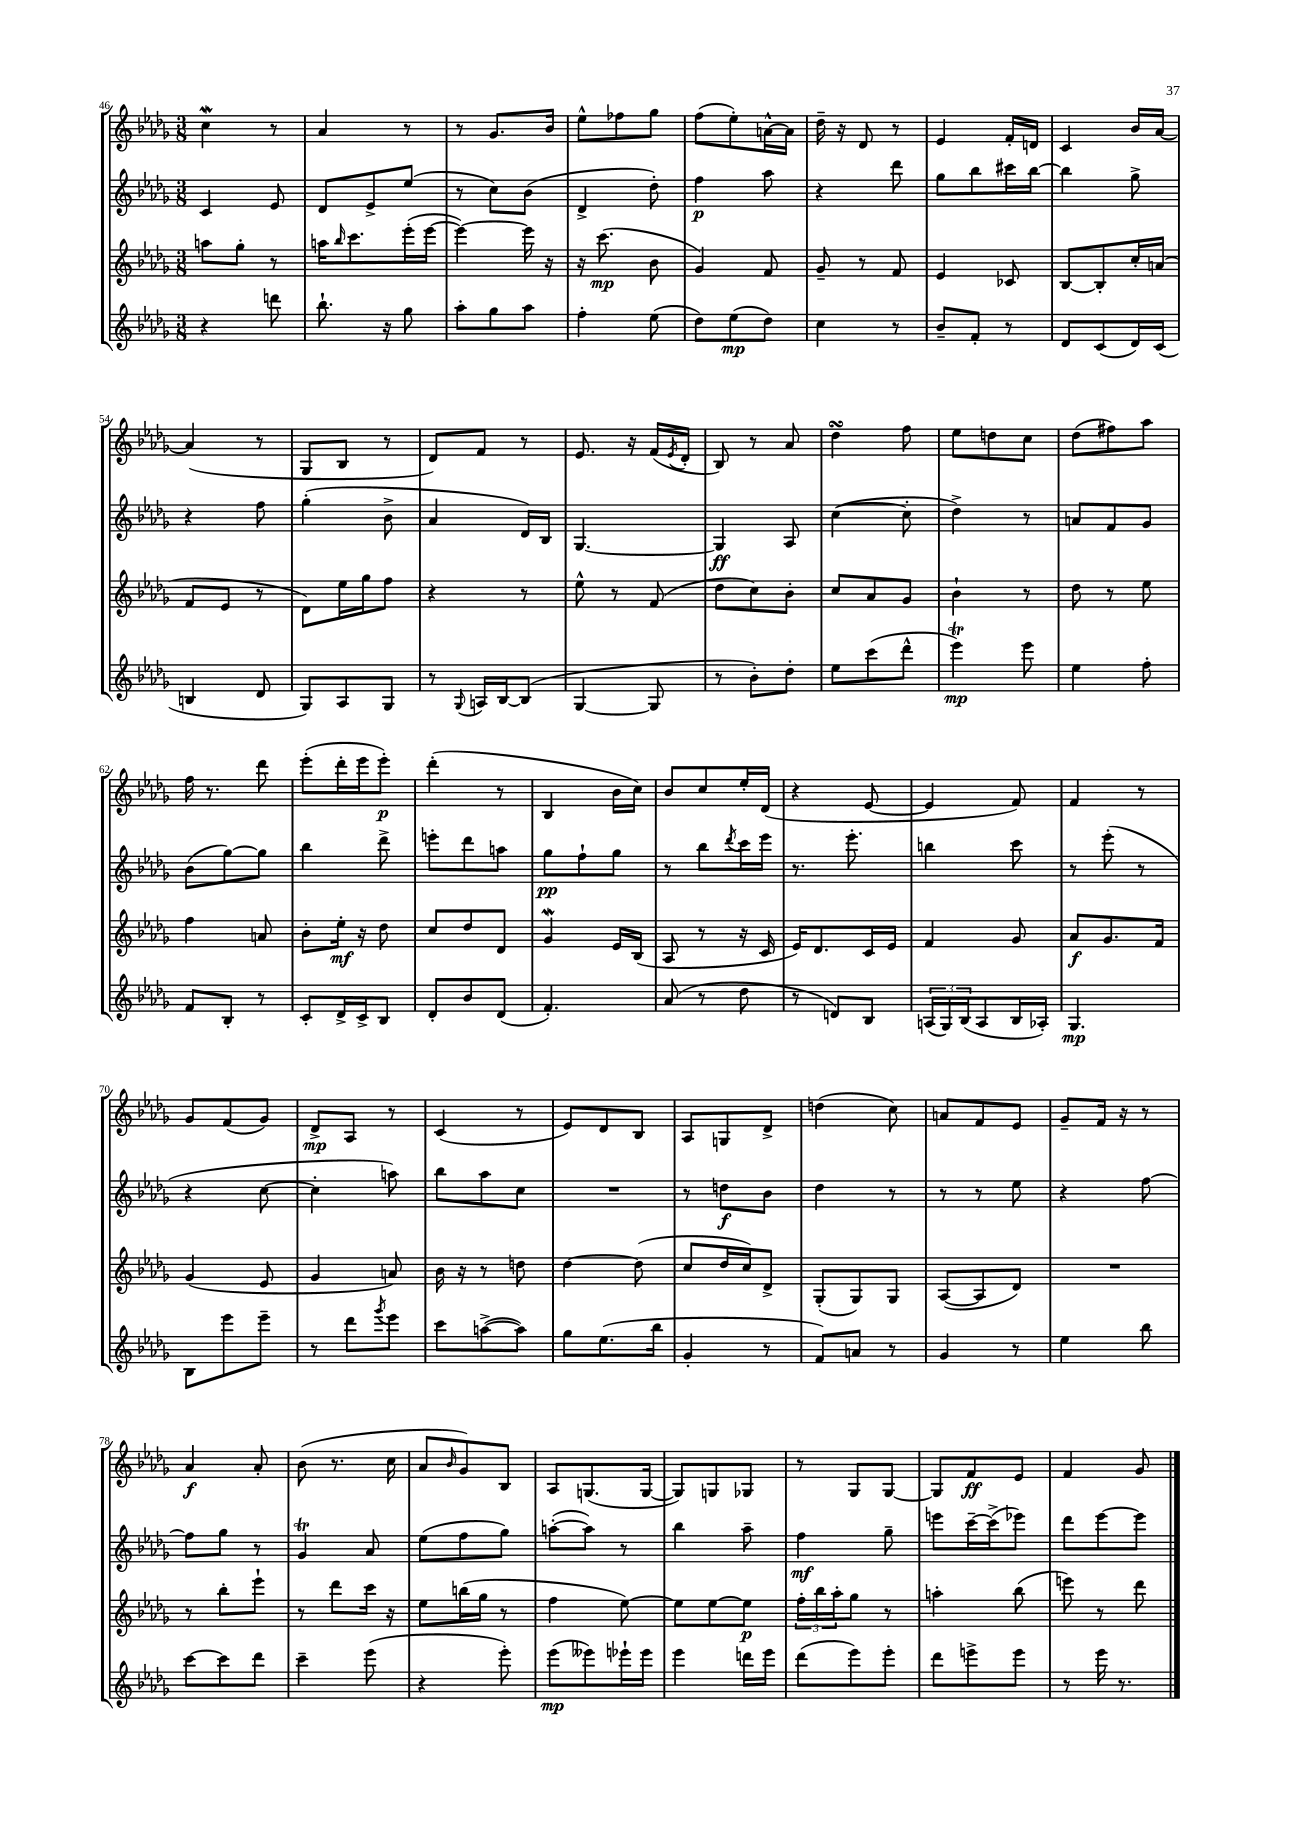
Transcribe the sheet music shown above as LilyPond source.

<<
\new StaffGroup <<
\new Staff = "s0" {
    \clef treble \key des \major \numericTimeSignature \time 3/8
    c''4\mordent r8 |
    aes'4 r8 |
    r8 ges'8. bes'16 |
    ees''8-^ fes''8 ges''8 |
    f''8( ees''8-.) a'16~-^ a'16 |
    des''16-- r16 des'8 r8 |
    ees'4 f'16-. d'16 |
    c'4 bes'16 aes'16~ |
    aes'4( r8 |
    ges8 bes8 r8 |
    des'8) f'8 r8 |
    ees'8. r16 f'16( \acciaccatura { ees'8 } des'16-. |
    bes8) r8 aes'8 |
    des''4\turn f''8 |
    ees''8 d''8 c''8 |
    des''8( fis''8) aes''8 |
    f''16 r8. des'''8 |
    ees'''8-.( des'''16-. ees'''16 ees'''8-.\p) |
    des'''4-.( r8 |
    bes4 bes'16 c''16) |
    bes'8 c''8 ees''16-. des'16( |
    r4 ees'8~ |
    ees'4 f'8) |
    f'4 r8 |
    ges'8 f'8( ges'8) |
    des'8->\mp aes8 r8 |
    c'4( r8 |
    ees'8) des'8 bes8 |
    aes8 g8 des'8-> |
    d''4( c''8) |
    a'8 f'8 ees'8 |
    ges'8-- f'16 r16 r8 |
    aes'4\f aes'8-. |
    bes'8( r8. c''16 |
    aes'8 \grace { bes'16 } ges'8) bes8 |
    aes8 g8.( g16~ |
    g8) g8 ges8 |
    r8 ges8 ges8~ |
    ges8 f'8\ff ees'8 |
    f'4 ges'8 \bar "|." |
}
\new Staff = "s1" {
    \clef treble \key des \major \numericTimeSignature \time 3/8
    c'4 ees'8 |
    des'8 ees'8-> ees''8( |
    r8 c''8) bes'8( |
    des'4-> des''8-.) |
    f''4\p aes''8 |
    r4 des'''8 |
    ges''8 bes''8 cis'''16 bes''16~ |
    bes''4 ges''8-> |
    r4 f''8 |
    ges''4-.( bes'8-> |
    aes'4 des'16) bes16 |
    ges4.~ |
    ges4\ff aes8 |
    c''4~( c''8-. |
    des''4->) r8 |
    a'8 f'8 ges'8 |
    bes'8( ges''8~) ges''8 |
    bes''4 des'''8-> |
    e'''8-. des'''8 a''8 |
    ges''8\pp f''8-! ges''8 |
    r8 bes''8 \acciaccatura { des'''8 } c'''16 ees'''16 |
    r8. ees'''8.-. |
    b''4 c'''8 |
    r8 ees'''8-.( r8 |
    r4 c''8~ |
    c''4-. a''8) |
    bes''8 aes''8 c''8 |
    R4. |
    r8 d''8\f bes'8 |
    des''4 r8 |
    r8 r8 ees''8 |
    r4 f''8~ |
    f''8 ges''8 r8 |
    ges'4\trill aes'8 |
    ees''8( f''8 ges''8) |
    a''8~-.( a''8) r8 |
    bes''4 aes''8-- |
    f''4\mf ges''8-- |
    e'''8 c'''16~-- c'''16->( ees'''8) |
    des'''8 ees'''8~ ees'''8 \bar "|." |
}
\new Staff = "s2" {
    \clef treble \key des \major \numericTimeSignature \time 3/8
    a''8 ges''8-. r8 |
    a''16 \grace { bes''16 } c'''8. ees'''16-.( ees'''16~ |
    ees'''4~) ees'''16 r16 |
    r16 c'''8.\mp( bes'8 |
    ges'4) f'8 |
    ges'8-- r8 f'8 |
    ees'4 ces'8 |
    bes8~ bes8-. c''16-. a'16( |
    f'8 ees'8 r8 |
    des'8) ees''16 ges''16 f''8 |
    r4 r8 |
    ees''8-^ r8 f'8( |
    des''8 c''8) bes'8-. |
    c''8 aes'8 ges'8 |
    bes'4-! r8 |
    des''8 r8 ees''8 |
    f''4 a'8 |
    bes'8-. ees''16-.\mf r16 des''8 |
    c''8 des''8 des'8 |
    ges'4\mordent ees'16 bes16( |
    aes8 r8 r16 c'16 |
    ees'16) des'8. c'16 ees'16 |
    f'4 ges'8 |
    aes'8\f ges'8. f'16 |
    ges'4( ees'8 |
    ges'4 a'8) |
    bes'16 r16 r8 d''8 |
    des''4~ des''8( |
    c''8 des''16 c''16) des'8-> |
    ges8-.( ges8) ges8 |
    aes8~( aes8 des'8) |
    R4. |
    r8 bes''8-. ees'''8-! |
    r8 des'''8 c'''16 r16 |
    ees''8 b''16( ges''16 r8 |
    f''4 ees''8~) |
    ees''8 ees''8~ ees''8\p |
    \tuplet 3/2 { f''16-. bes''16 aes''16-. } ges''8 r8 |
    a''4-. bes''8( |
    e'''8) r8 des'''8 \bar "|." |
}
\new Staff = "s3" {
    \clef treble \key des \major \numericTimeSignature \time 3/8
    r4 d'''8 |
    bes''8.-! r16 ges''8 |
    aes''8-. ges''8 aes''8 |
    f''4-. ees''8( |
    des''8) ees''8\mp( des''8) |
    c''4 r8 |
    bes'8-- f'8-. r8 |
    des'8 c'8( des'16) c'16( |
    b4 des'8 |
    ges8) aes8 ges8 |
    r8 \appoggiatura { ges8 } a16 bes16~ bes8( |
    ges4~ ges8 |
    r8 bes'8-.) des''8-. |
    ees''8 c'''8( des'''8-^ |
    ees'''4\trill\mp) ees'''8 |
    ees''4 f''8-. |
    f'8 bes8-. r8 |
    c'8-. des'16-> c'16-> bes8 |
    des'8-. bes'8 des'8( |
    f'4.-.) |
    aes'8( r8 des''8 |
    r8 d'8) bes8 |
    \tuplet 3/2 { a16( ges16) bes16( } a8 bes16 aes16-.) |
    ges4.\mp |
    bes8 ees'''8 ees'''8-- |
    r8 des'''8 \acciaccatura { ges'''8 } ees'''8 |
    c'''8 a''8~->( a''8) |
    ges''8 ees''8.( bes''16 |
    ges'4-. r8 |
    f'8) a'8 r8 |
    ges'4 r8 |
    ees''4 bes''8 |
    c'''8~ c'''8 des'''8 |
    c'''4-- ees'''8( |
    r4 ees'''8-.) |
    ees'''8\mp( eeses'''8) ees'''16-! ees'''16 |
    ees'''4 d'''16 ees'''16 |
    des'''8( ees'''8) ees'''8-. |
    des'''8 e'''8-> e'''8 |
    r8 ees'''16 r8. \bar "|." |
}
>>
>>
\layout { \context { \Score currentBarNumber = #46 } }
